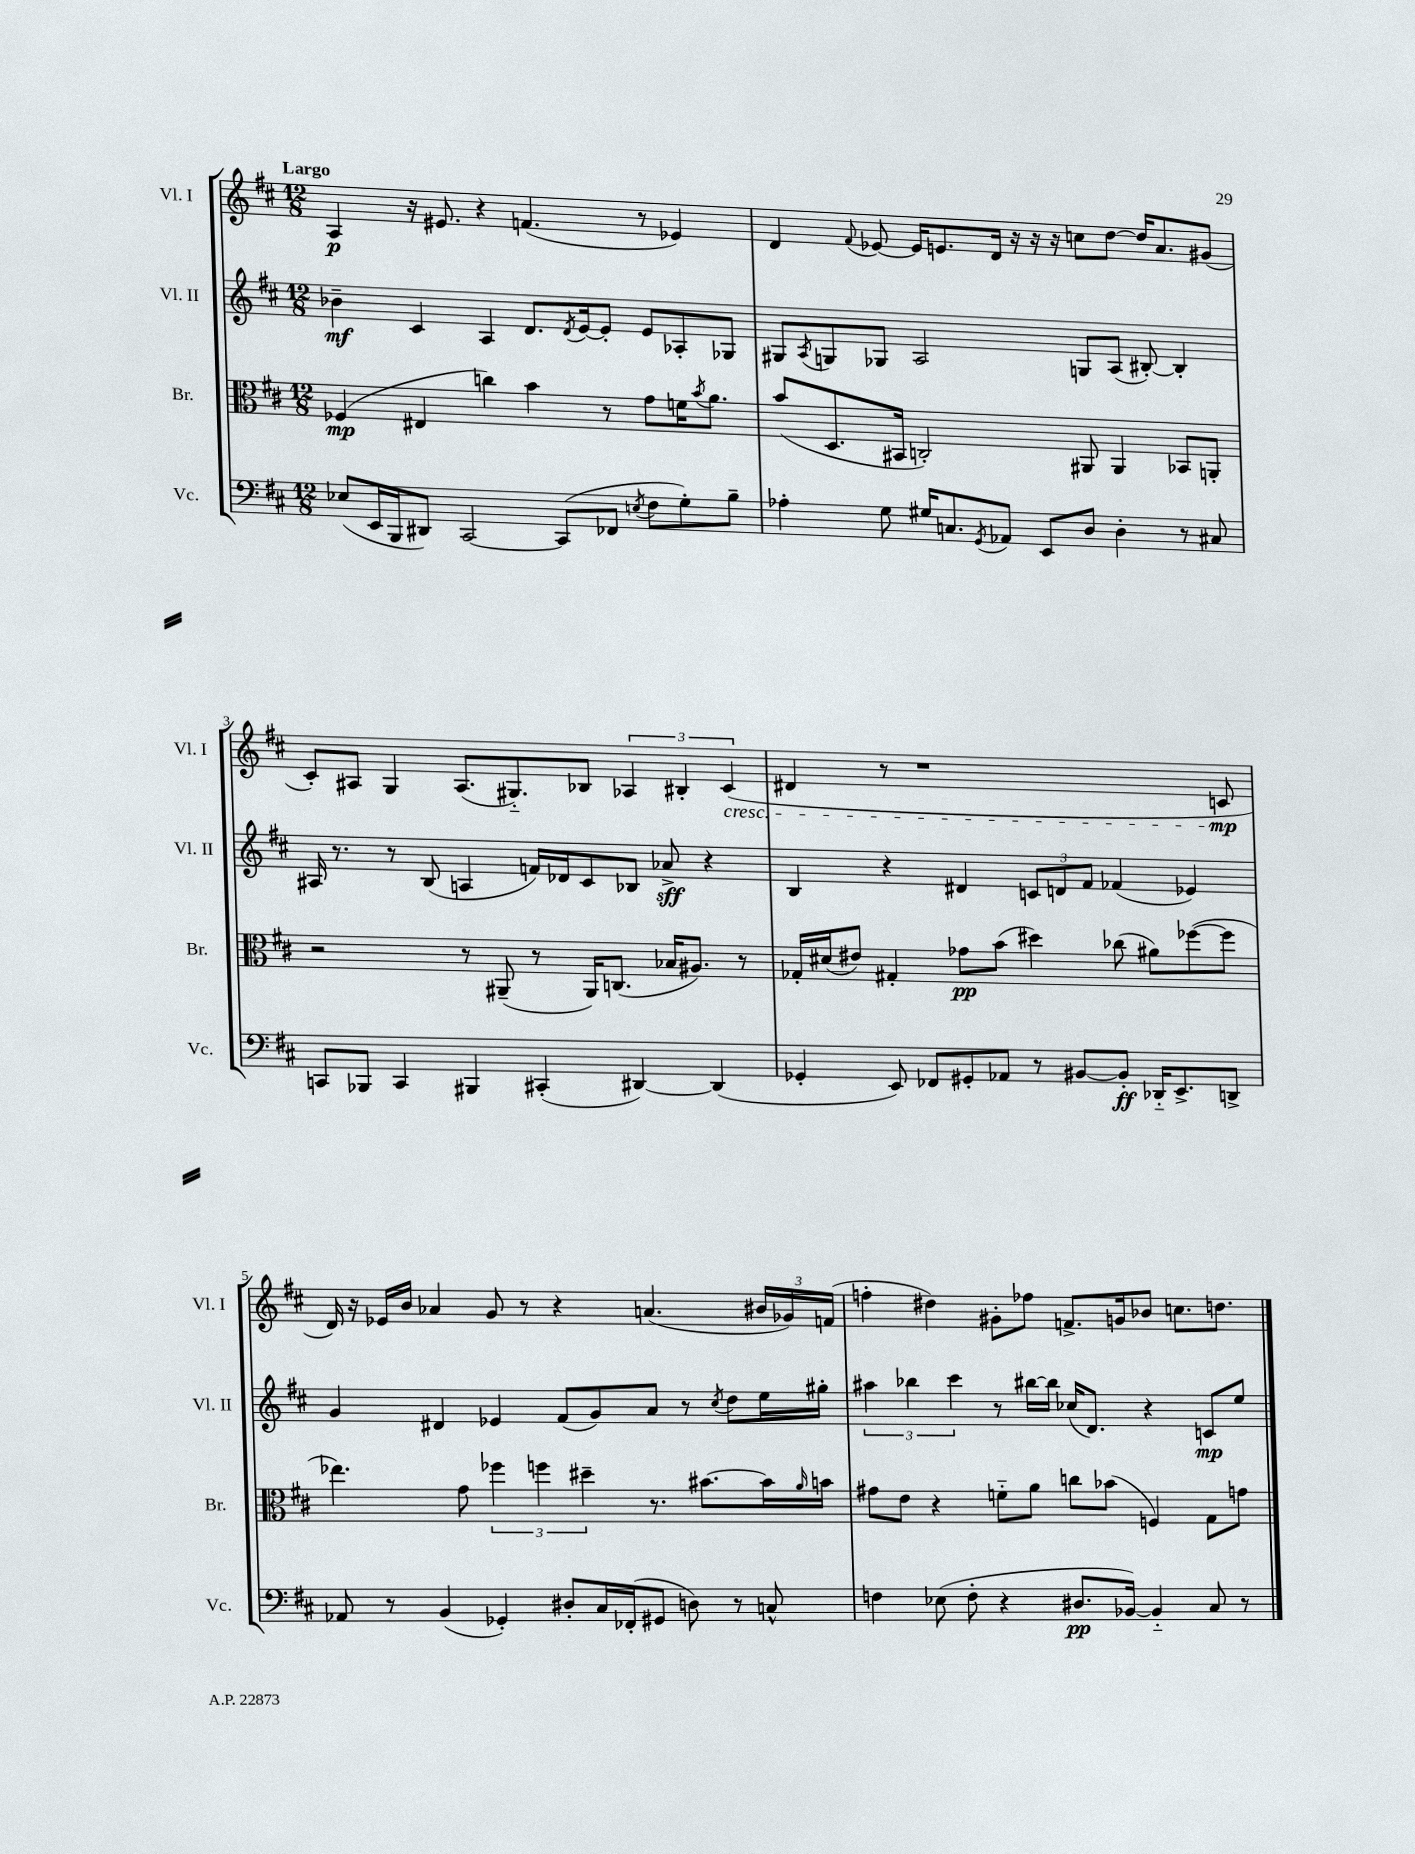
<<
\new StaffGroup <<
\new Staff = "s0" \with { instrumentName = "Vl. I" shortInstrumentName = "Vl. I" } {
    \clef treble \key d \major \numericTimeSignature \time 12/8 \tempo "Largo"
    a4\p r16 eis'8. r4 f'4.( r8 ees'4) |
    d'4 \appoggiatura { fis'8 } ees'8~ ees'16 e'8. d'16 r16 r16 r16 c''8 d''8~ d''16 a'8. gis'8( |
    cis'8-.) ais8 g4 ais8.( gis8.-_) bes8 \tuplet 3/2 { aes4 bis4-. cis'4\cresc( } |
    dis'4 r8 r1 c'8\mp\! |
    d'16) r16 ees'16 b'16 aes'4 g'8 r8 r4 a'4.( \tuplet 3/2 { bis'16 ges'16) f'16( } |
    f''4-. dis''4) gis'8-. fes''8 f'8.-> g'16 bes'8 c''8. d''8. \bar "|." |
}
\new Staff = "s1" \with { instrumentName = "Vl. II" shortInstrumentName = "Vl. II" } {
    \clef treble \key d \major \numericTimeSignature \time 12/8
    bes'4--\mf cis'4 a4 d'8. \acciaccatura { d'8 } e'16~ e'8-. e'8 aes8-. ges8 |
    gis8 \acciaccatura { a8 } g8 ges8 a2 g8 a8( bis8~-.) bis4-. |
    ais16 r8. r8 b8( a4 f'16) des'16 cis'8 bes8 aes'8->\sff r4 |
    b4 r4 dis'4 \tuplet 3/2 { c'8 d'8 fis'8 } fes'4( ees'4) |
    g'4 dis'4 ees'4 fis'8( g'8) a'8 r8 \acciaccatura { cis''8 } d''8 e''16 gis''16-. |
    \tuplet 3/2 { ais''4 bes''4 cis'''4 } r8 bis''16~ bis''16 ces''16( d'8.) r4 c'8\mp e''8 \bar "|." |
}
\new Staff = "s2" \with { instrumentName = "Br." shortInstrumentName = "Br." } {
    \clef alto \key d \major \numericTimeSignature \time 12/8
    fes4\mp( eis4 c''4) b'4 r8 g'8 f'16 \acciaccatura { b'8 } a'8. |
    b'8( d8. bis,16 c2-.) ais,8 ais,4 bes,8 a,8-. |
    r2 r8 ais,8--( r8 ais,16) c8.( bes16 ais8.) r8 |
    ges16-. dis'16( eis'8) gis4-. ges'8\pp b'8( dis''4) ces''8( ais'8) fes''8~( fes''8 |
    ees''4.) g'8 \tuplet 3/2 { fes''4 f''4 dis''4-- } r8. bis'8.~ bis'16 \grace { a'16 } b'16 |
    gis'8 e'8 r4 f'8-_ a'8 c''8 bes'8( f4) g8 g'8 \bar "|." |
}
\new Staff = "s3" \with { instrumentName = "Vc." shortInstrumentName = "Vc." } {
    \clef bass \key d \major \numericTimeSignature \time 12/8
    ees8( e,16 b,,16 dis,8) cis,2~ cis,8( fes,8 \acciaccatura { e8 } fis8 g8-.) b8-- |
    aes4-. g8 gis16 c8. \acciaccatura { g,8 } aes,8 e,8 d8 d4-. r8 cis8 |
    c,8 bes,,8 c,4 bis,,4 cis,4-.( dis,4~) dis,4( |
    ges,4-. e,8) fes,8 gis,8-. aes,8 r8 bis,8~ bis,8-.\ff des,16-_ e,8.-> d,8-> |
    aes,8 r8 b,4( ges,4-.) dis8-. cis16 fes,16-.( gis,8 d8) r8 c8-^ |
    f4 ees8( f8-. r4 dis8.\pp bes,16~) bes,4-_ cis8 r8 \bar "|." |
}
>>
>>
